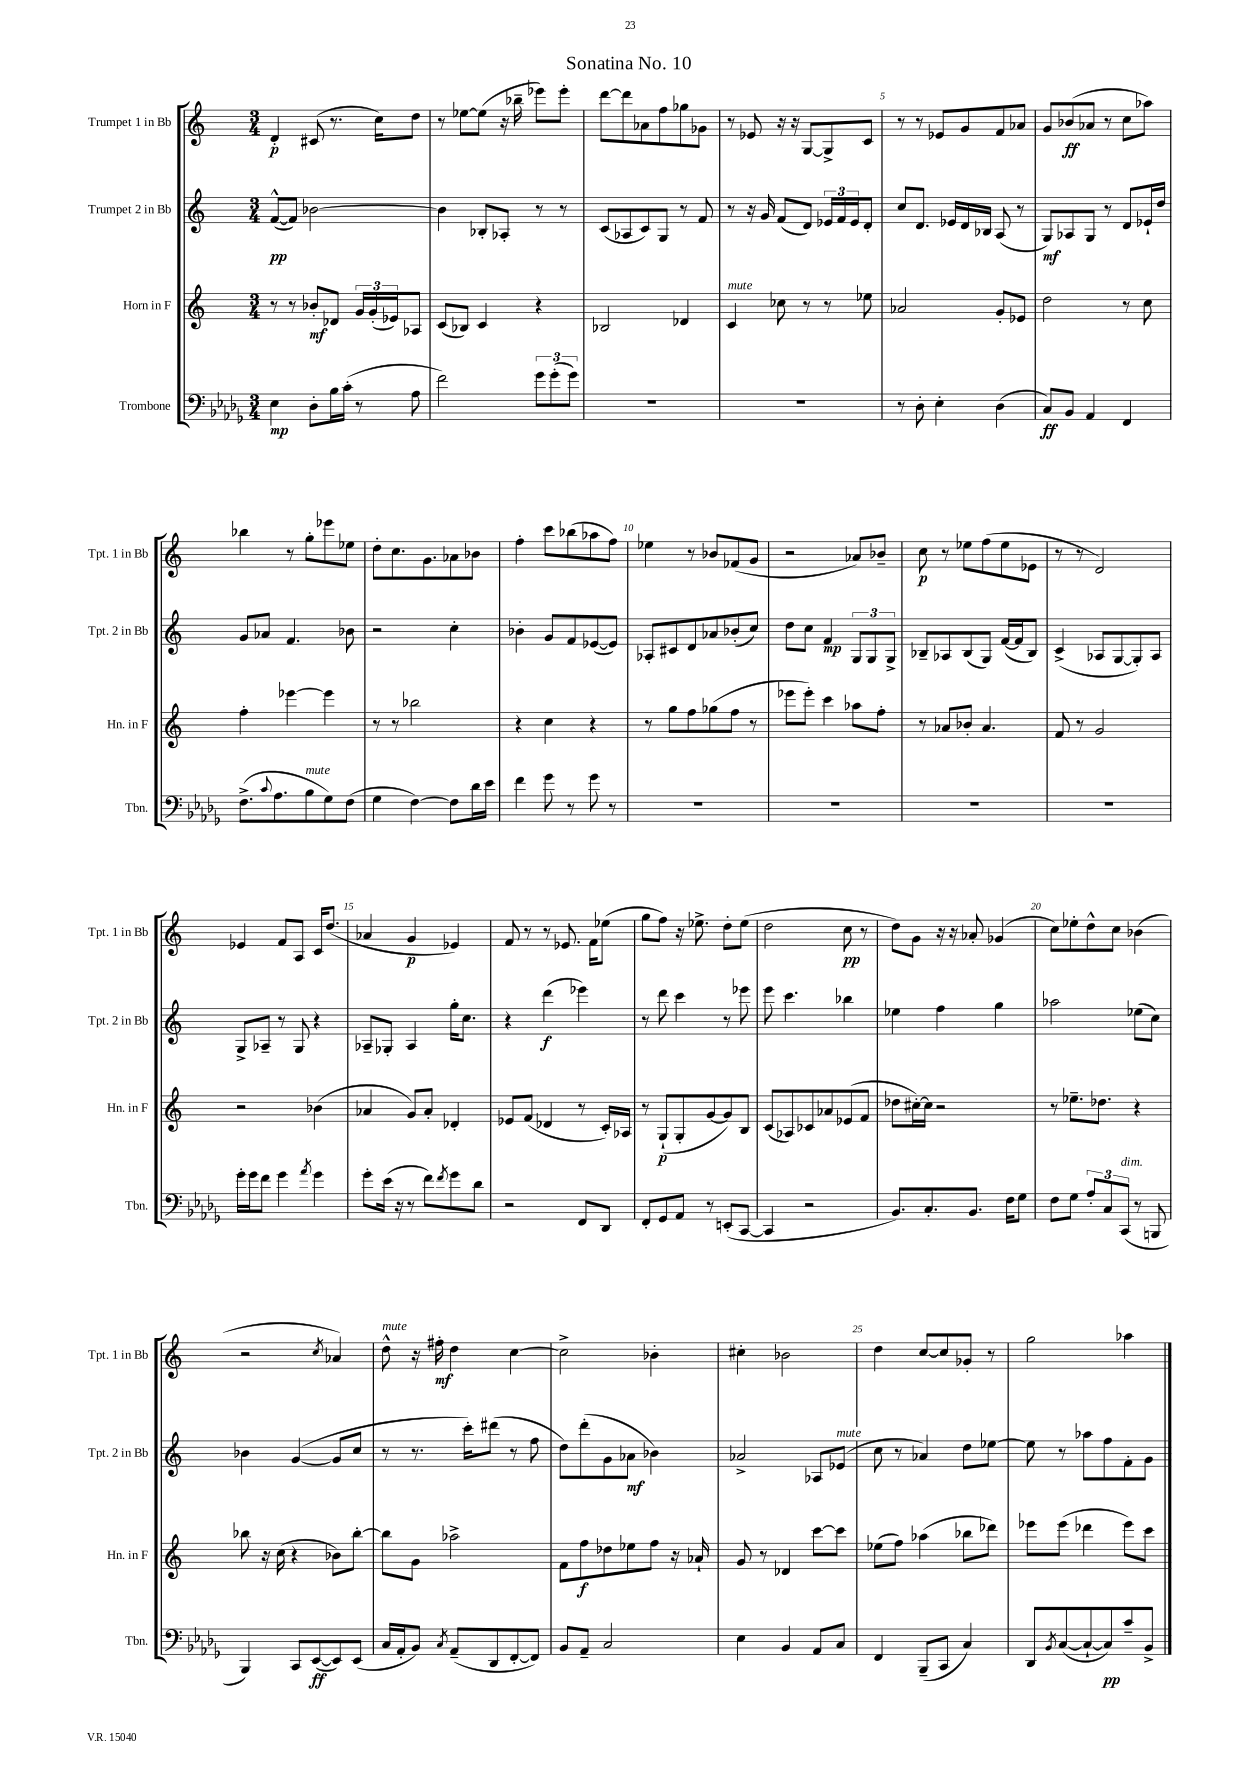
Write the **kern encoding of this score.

**kern	**kern	**kern	**kern
*staff4	*staff3	*staff2	*staff1
*clefF4	*clefG2	*clefG2	*clefG2
*k[b-e-a-d-g-]	*k[]	*k[]	*k[]
*M3/4	*M3/4	*M3/4	*M3/4
4E-	8r	([8f^^	4d'
.	8r	8f])	.
8D-'	8b-'	[2b-	(8c#
16B-	8d-	.	8.r
(16c'	.	.	.
8r	24g	.	.
.	(24g'	.	.
.	.	.	16cc)
.	24e-)	.	.
8A-	8A-	.	8dd
=	=	=	=
2f)	(8c	4b-]	8r
.	8B-)	.	[8ee-
.	4c	8B-'	(8ee-]
.	.	8A-'	16r
.	.	.	16bb-~
12g-	4r	8r	8eee-)
(12g-'	.	.	.
.	.	8r	8eee-'
12g-)	.	.	.
=	=	=	=
2.r	2B-	(8c	[8ddd
.	.	8A-	8ddd]
.	.	8c)	8a-
.	.	8G	8ff
.	4d-	8r	8gg-
.	.	8f	8g-
=	=	=	=
2.r	4c	8r	8r
.	.	16r	8e-
.	.	16g	.
.	8cc-	(8f	16r
.	.	.	16r
.	8r	8d)	[8G
.	8r	24e-	8G^]
.	.	24f	.
.	.	24e-	.
.	8ee-	8d'	8c
=	=	=	=
8r	2a-	8cc	8r
8D-'	.	8.d	8r
4E-'	.	.	8e-
.	.	16e-	.
.	.	16d	8g
.	.	16B-	.
(4D-	8g'	(8A	8f
.	8e-	8r	8a-
=	=	=	=
8C)	2dd	8G)	8g
8BB-	.	8A-	(8b-
4AA-	.	8G	8a-
.	.	8r	8r
4FF	8r	8d	8cc
.	8cc	16e-`	8aa-)
.	.	16dd	.
=	=	=	=
(8.F^	4ff'	8g	4bb-
.	.	8a-	.
8qqc	.	.	.
8.A-	.	.	.
.	[4eee-	4.f	8r
8B-	.	.	8gg'
8G-)	4eee-]	.	8eee-
(8F	.	8b-	8ee-
=	=	=	=
4G-	8r	2r	8dd'
.	8r	.	8.cc
[4F)	2bb-	.	.
.	.	.	8.g
8F]	.	4cc'	8a-
16d-	.	.	8b-
16e-	.	.	.
=	=	=	=
4f	4r	4b-'	4ff'
8g-	4cc	8g	8ccc
8r	.	8f	(8bb-
8g-	4r	([8e-	8aa-
8r	.	8e-])	8ff)
=	=	=	=
2.r	8r	8A-'	4ee-
.	8gg	8c#	.
.	8ff	8d	8r
.	(8gg-	8a-	8b-
.	8ff	(8b-'	(8f-
.	8r	8cc)	8g
=	=	=	=
2.r	8eee-	8dd	2r
.	8eee-')	8cc	.
.	4ccc	4f	.
.	8aa-	12G	8a-)
.	.	12G	.
.	8ff'	.	8b-~
.	.	12G^	.
=	=	=	=
2.r	8r	8B-~	8cc
.	8a-	8A-	8r
.	8b-'	(8B-	8ee-
.	4.a-	8G)	(8ff
.	.	([16f	8ee-
.	.	16f]	.
.	.	8B-)	8e-
=	=	=	=
2.r	8f	(4c^	8r
.	8r	.	8r
.	2g	8A-	2d)
.	.	[8G	.
.	.	8G'])	.
.	.	8A-	.
=	=	=	=
16g-'	2r	8G^	4e-
16g-	.	.	.
8f	.	8A-~	.
4g-	.	8r	8f
.	.	8G	8A
8qa-	.	.	.
4g-	(4b-	4r	16c
.	.	.	(8.dd
=	=	=	=
8g-'	4a-	8A-~	4a-
(16e-	.	8G-'	.
16r	.	.	.
8r	8g)	4A-	4g
8f)	8a-'	.	.
8qf	.	.	.
8g-	4d-'	16gg'	4e-)
.	.	8.cc	.
8d-	.	.	.
=	=	=	=
2r	8e-	4r	8f
.	(8f	.	8r
.	4d-	(4ddd	8r
.	.	.	8.e-
8FF	8r	4eee-)	.
.	.	.	16f
8DD-	16c')	.	(8ee-
.	16A-	.	.
=	=	=	=
8FF'	8r	8r	8gg
8GG-	(8G`	8ddd	8ff)
8AA-	8G'	4ccc	16r
.	.	.	8.ee-^
8r	[8g	.	.
(8EE'	8g])	8r	8dd'
[8CC	8B	8eee-	(8ee-
=	=	=	=
4CC]	(8c	8eee	2dd
.	8A-)	4.ccc	.
2r	8c-	.	.
.	8a-	.	.
.	(8e-	4bb-	8cc
.	8f	.	8r
=	=	=	=
8.BB-)	8dd-	4ee-	8dd)
.	[16cc#')	.	8g
8.C'	16cc#]	.	.
.	2r	4ff	16r
.	.	.	16r
8.BB-	.	.	8a-'
.	.	4gg	(4g-
16F	.	.	.
8G-	.	.	.
=	=	=	=
8F	8r	2aa-	8cc)
8G-	8.ee-~	.	8ee-'
12A-'	.	.	8dd^^
.	8.dd-	.	.
12C	.	.	.
.	.	.	8cc
(12CC	.	.	.
8r	4r	(8ee-	(4b-
8BBB	.	8cc)	.
=	=	=	=
4BBB-)	8bb-	4b-	2r
.	16r	.	.
.	(16cc	.	.
8CC	4r	([4g	.
([8EE-	.	.	.
.	.	.	8qcc
8EE-])	8b-)	8g]	4a-)
(8EE-	[8bb-'	8cc	.
=	=	=	=
16C	8bb-]	8r	8dd^^
16AA-'	.	.	.
8BB-)	8g	8.r	16r
.	.	.	16ff#'
8qC	.	.	.
(8AA-~	2aa-^	.	4dd
.	.	16ccc')	.
8DD-	.	(8ddd#	.
[8FF'	.	8r	[4cc
8FF])	.	8ff	.
=	=	=	=
8BB-	8f	8dd)	2cc^]
8AA-~	8ff	(8ddd'	.
2C	8dd-	8g	.
.	8ee-	8a-	.
.	8ff	4b-)	4b-'
.	16r	.	.
.	16a-`	.	.
=	=	=	=
4E-	8g	2a-^	4cc#'
.	8r	.	.
4BB-	4d-	.	2b-
8AA-	[8ccc	8A-	.
8C	8ccc]	(8e-	.
=	=	=	=
4FF	(8ee-	8cc	4dd
.	8ff)	8r	.
(8BBB-~	(4aa-	4a-)	[8cc
8CC	.	.	8cc]
4C)	8bb-	8dd	8g-'
.	8ddd-)	[8ee-	8r
=	=	=	=
8DD-	8eee-	8ee-]	2gg
8qBB-	.	.	.
([8C	(8eee-	8r	.
8C`_	4ddd-	8aa-	.
8C])	.	8ff	.
8c~	8eee-)	8f'	4aa-
8BB-^	8ccc	8g	.
==	==	==	==
*-	*-	*-	*-
